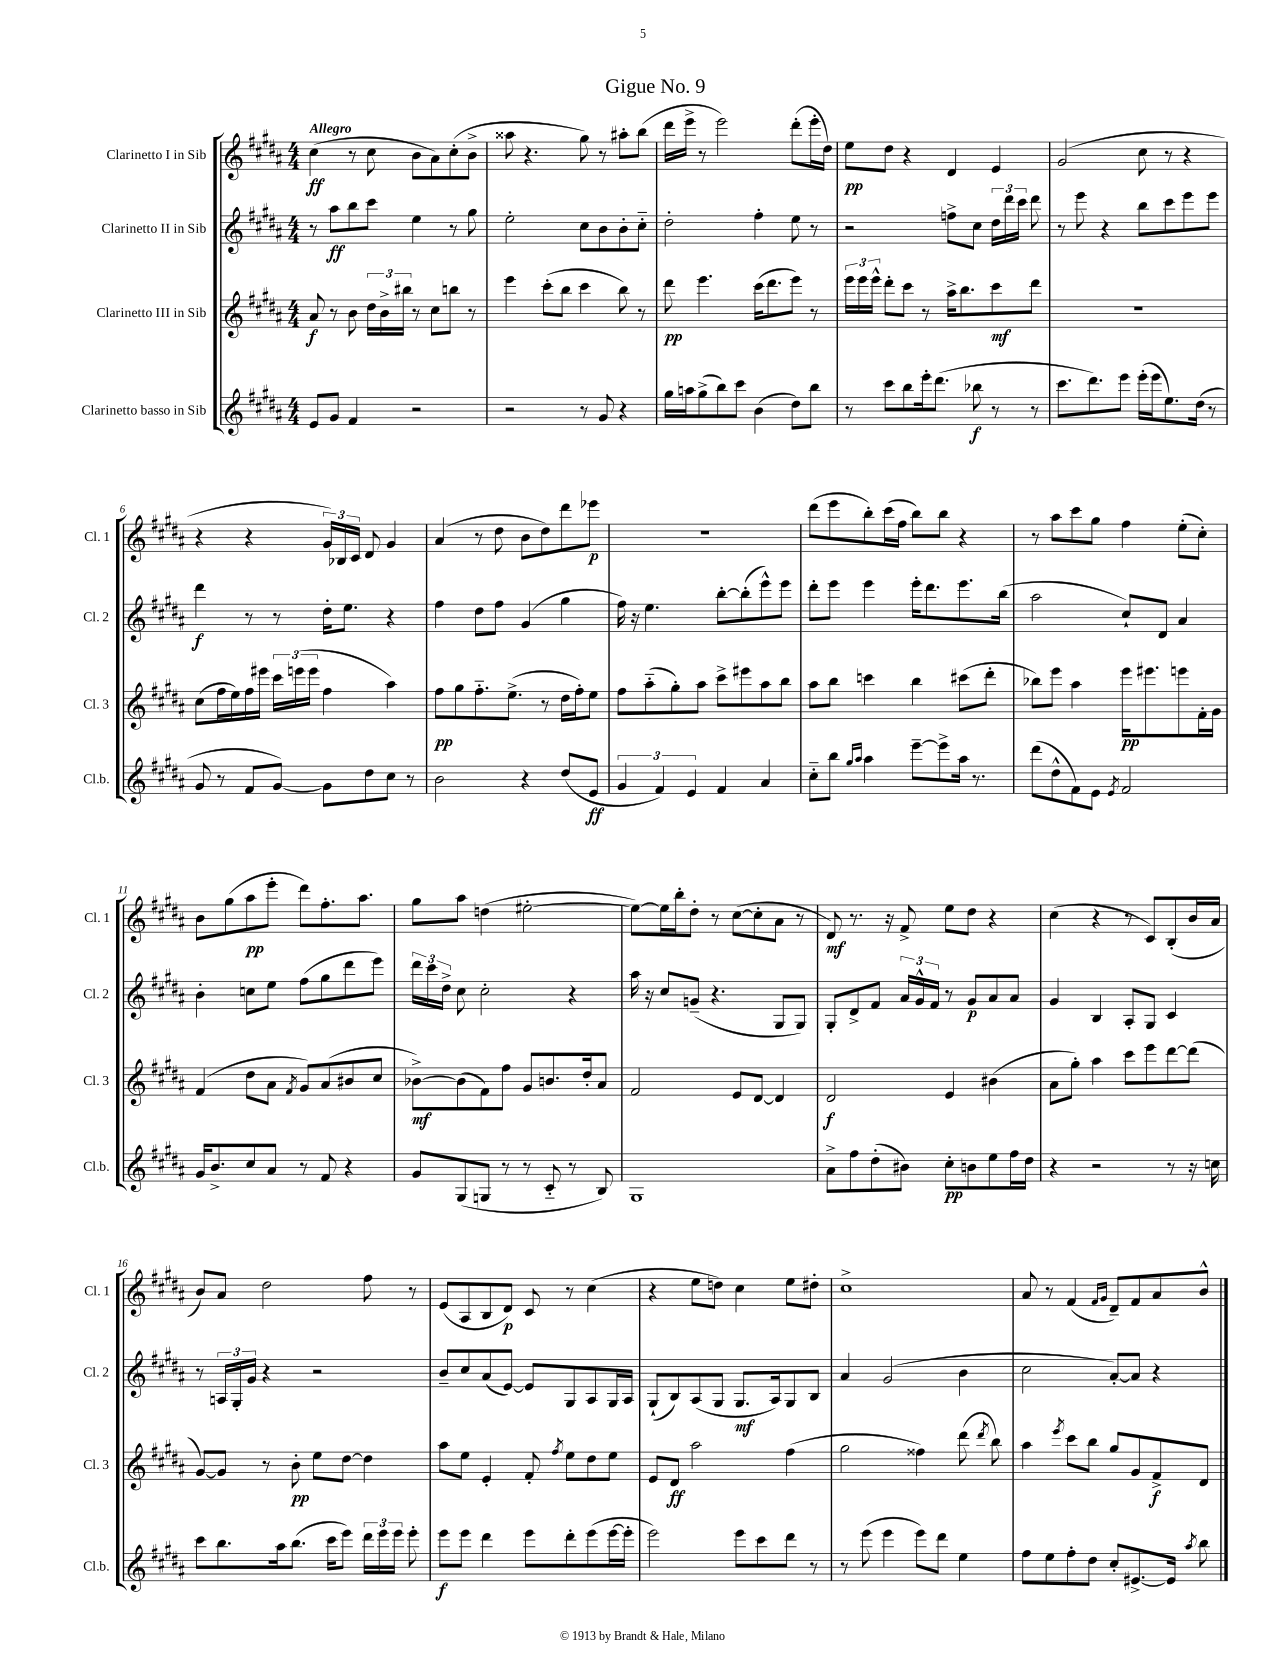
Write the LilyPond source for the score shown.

\header { title = "Gigue No. 9" }
<<
\new StaffGroup <<
\new Staff = "s0" \with { instrumentName = "Clarinetto I in Sib" shortInstrumentName = "Cl. 1" } {
    \clef treble \key b \major \numericTimeSignature \time 4/4 \tempo "Allegro"
    \autoBeamOff cis''4\ff( r8 cis''8 b'8[ ais'8) cis''8-.( b'8]-> |
    aisis''8 r4. gis''8) r8 ais''8[-. b''8]( |
    dis'''16[ e'''16]-> r8 e'''2) dis'''8[-.( e'''16-. dis''16]) |
    e''8[\pp dis''8] r4 dis'4 e'4 |
    gis'2( cis''8 r8 r4 |
    r4 r4 \tuplet 3/2 { gis'16[) bes16 cis'16] } dis'8 gis'4 |
    ais'4( r8 dis''8 b'8[ dis''8) dis'''8 ees'''8]\p |
    R1 |
    dis'''8[( e'''8 b''8-.) cis'''16( fis''16] b''8[) b''8] r4 |
    r8 ais''8[ cis'''8 gis''8] fis''4 e''8[-.( cis''8]-.) |
    b'8[ gis''8( ais''8\pp e'''8]-. dis'''8[) fis''8.-. ais''8.] |
    gis''8[ ais''8] d''4( eis''2~-. |
    eis''8[~) eis''16 b''16-. dis''8]-. r8 cis''8[~( cis''8-. ais'8] r8 |
    dis'8\mf) r8. r16 fis'8-> e''8[ dis''8] r4 |
    cis''4( r4 r8 cis'8[) b8-.( b'16 ais'16] |
    b'8[) ais'8] dis''2 fis''8 r8 |
    e'8[( ais8 b8 dis'8]\p) cis'8 r8 cis''4( |
    r4 e''8[ d''8]) cis''4 e''8[ dis''8]-. |
    cis''1-> |
    ais'8 r8 fis'4( \grace { fis'16[ gis'16] } dis'8[--) fis'8 ais'8 b'8]-^ \bar "|." |
}
\new Staff = "s1" \with { instrumentName = "Clarinetto II in Sib" shortInstrumentName = "Cl. 2" } {
    \clef treble \key b \major \numericTimeSignature \time 4/4
    \autoBeamOff r8 ais''8[\ff b''8 cis'''8] e''4 r8 gis''8 |
    e''2-. cis''8[ b'8 b'8-. cis''8]-_ |
    dis''2-. fis''4-. e''8 r8 |
    r2 f''8[-> cis''8] \tuplet 3/2 { dis''16[ dis'''16 cis'''16] } dis'''8 |
    r8 e'''8 r4 b''8[ cis'''8 e'''8 e'''8] |
    dis'''4\f r8 r8 dis''16[-. e''8.] r4 |
    fis''4 dis''8[ fis''8] gis'4( gis''4 |
    fis''16) r16 e''4. b''8[~-. b''8-.( e'''8-^) e'''8] |
    dis'''8[-. e'''8] e'''4 e'''16[-. dis'''8. e'''8. b''16]( |
    ais''2 cis''8[-!) dis'8] ais'4 |
    b'4-. c''8[ e''8] fis''8[( gis''8 dis'''8 e'''8]) |
    \tuplet 3/2 { dis'''16[ cis'''16 dis''16]-> } cis''8 cis''2-. r4 |
    ais''16 r16 cis''8[ g'8]--( r4. gis8[ gis8]) |
    gis8[-. dis'8-> fis'8] \tuplet 3/2 { ais'16[ gis'16-^ fis'16] } r8 gis'8[\p ais'8 ais'8] |
    gis'4 b4 ais8[-. gis8] cis'4 |
    r8 \tuplet 3/2 { a16[ gis16-. gis'16] } r4 r2 |
    b'8[-- cis''8 ais'8( e'8]~) e'8[ gis8 ais8 gis16 ais16] |
    gis8[-!( b8) ais8( gis8] gis8.[\mf ais16) gis8 b8] |
    ais'4 gis'2( b'4 |
    cis''2 ais'8[~-.) ais'8] r4 \bar "|." |
}
\new Staff = "s2" \with { instrumentName = "Clarinetto III in Sib" shortInstrumentName = "Cl. 3" } {
    \clef treble \key b \major \numericTimeSignature \time 4/4
    \autoBeamOff ais'8\f r8 b'8 \tuplet 3/2 { dis''16[ b'16-> bis''16] } r8 cis''8[ b''8] r8 |
    e'''4 cis'''8[-.( b''8] cis'''4 b''8) r8 |
    dis'''8\pp e'''4. cis'''16[( dis'''8. e'''8]) r8 |
    \tuplet 3/2 { e'''16[ e'''16 e'''16]-^ } dis'''8[-. cis'''8] r8 ais''16[-> b''8. cis'''8\mf dis'''8] |
    R1 |
    cis''8[( fis''16 e''16) fis''16 eis'''16] \tuplet 3/2 { cis'''16[ e'''16( e'''16] } fis''4 ais''4) |
    fis''8[\pp gis''8 fis''8.-_ e''8.]->( r8 dis''16[ fis''16-.) e''8] |
    fis''8[ ais''8-_( gis''8-.) ais''8] cis'''8[-> eis'''8 ais''8 b''8] |
    ais''8[ b''8] c'''4 b''4 cis'''8[( dis'''8]-. |
    bes''8[) e'''8] ais''4 e'''16[\pp eis'''8. e'''8 fis'16-. gis'16] |
    fis'4( dis''8[ ais'8] \acciaccatura { fis'8 } gis'8[) ais'8( bis'8 cis''8] |
    bes'8[~->\mf) bes'8( fis'8) fis''8] gis'8[ b'8. dis''16-. ais'8] |
    fis'2 e'8[ dis'8]~ dis'4 |
    dis'2\f e'4 bis'4( |
    ais'8[ gis''8]-.) ais''4 cis'''8[ e'''8 dis'''8~ dis'''8]( |
    gis'8[~) gis'8] r8 b'8-.\pp e''8[ dis''8]~ dis''4 |
    ais''8[ e''8] e'4-. fis'8-. \acciaccatura { fis''8 } e''8[ dis''8 e''8] |
    e'8[ dis'8]\ff ais''2 fis''4( |
    gis''2 fisis''4) dis'''8( \acciaccatura { dis'''8 } b''8) |
    ais''4 \acciaccatura { e'''8 } cis'''8[ b''8] gis''8[ gis'8 fis'8->\f dis'8] \bar "|." |
}
\new Staff = "s3" \with { instrumentName = "Clarinetto basso in Sib" shortInstrumentName = "Cl.b." } {
    \clef treble \key b \major \numericTimeSignature \time 4/4
    \autoBeamOff e'8[ gis'8] fis'4 r2 |
    r2 r8 gis'8 r4 |
    gis''16[ a''16 gis''8->( b''8) cis'''8] b'4( dis''8[) b''8] |
    r8 cis'''8[ b''8 e'''16-. dis'''8.]( bes''8\f r8 r8 |
    cis'''8.[ dis'''8.) e'''8] e'''16[-.( e'''16 e''8.) dis''16]( r8 |
    gis'8 r8 fis'8[ gis'8]~) gis'8[ dis''8 cis''8] r8 |
    b'2 r4 dis''8[( e'8]\ff |
    \tuplet 3/2 { gis'4 fis'4) e'4 } fis'4 ais'4 |
    cis''8[-_ b''8] \grace { gis''16[ ais''16] } ais''4 e'''8[~-- e'''8-> ais''16] r8. |
    dis'''8[( dis''8-^ fis'8) e'8] \acciaccatura { e'8 } fis'2 |
    gis'16[ b'8.-> cis''8 ais'8] r8 fis'8 r4 |
    gis'8[ gis8( g8] r8 r8 cis'8-_ r8 b8) |
    gis1 |
    ais'8[-> fis''8 dis''8-.( bis'8]) cis''8[-.\pp b'8 e''8 fis''16 dis''16] |
    r4 r2 r8 r16 c''16 |
    cis'''8[ b''8. ais''16 b''8.]( cis'''16[ e'''8]) \tuplet 3/2 { dis'''16[ e'''16 e'''16] } e'''8-. |
    e'''8[\f e'''8] dis'''4 e'''8[ dis'''8-. e'''8( e'''16~ e'''16]-. |
    e'''2) e'''8[ cis'''8 dis'''8] r8 |
    r8 e'''8( e'''4 e'''8[) dis'''8] e''4 |
    fis''8[ e''8 fis''8-. dis''8] cis''8[-. eis'8.~-> eis'16] \acciaccatura { ais''8 } b''8 \bar "|." |
}
>>
>>
